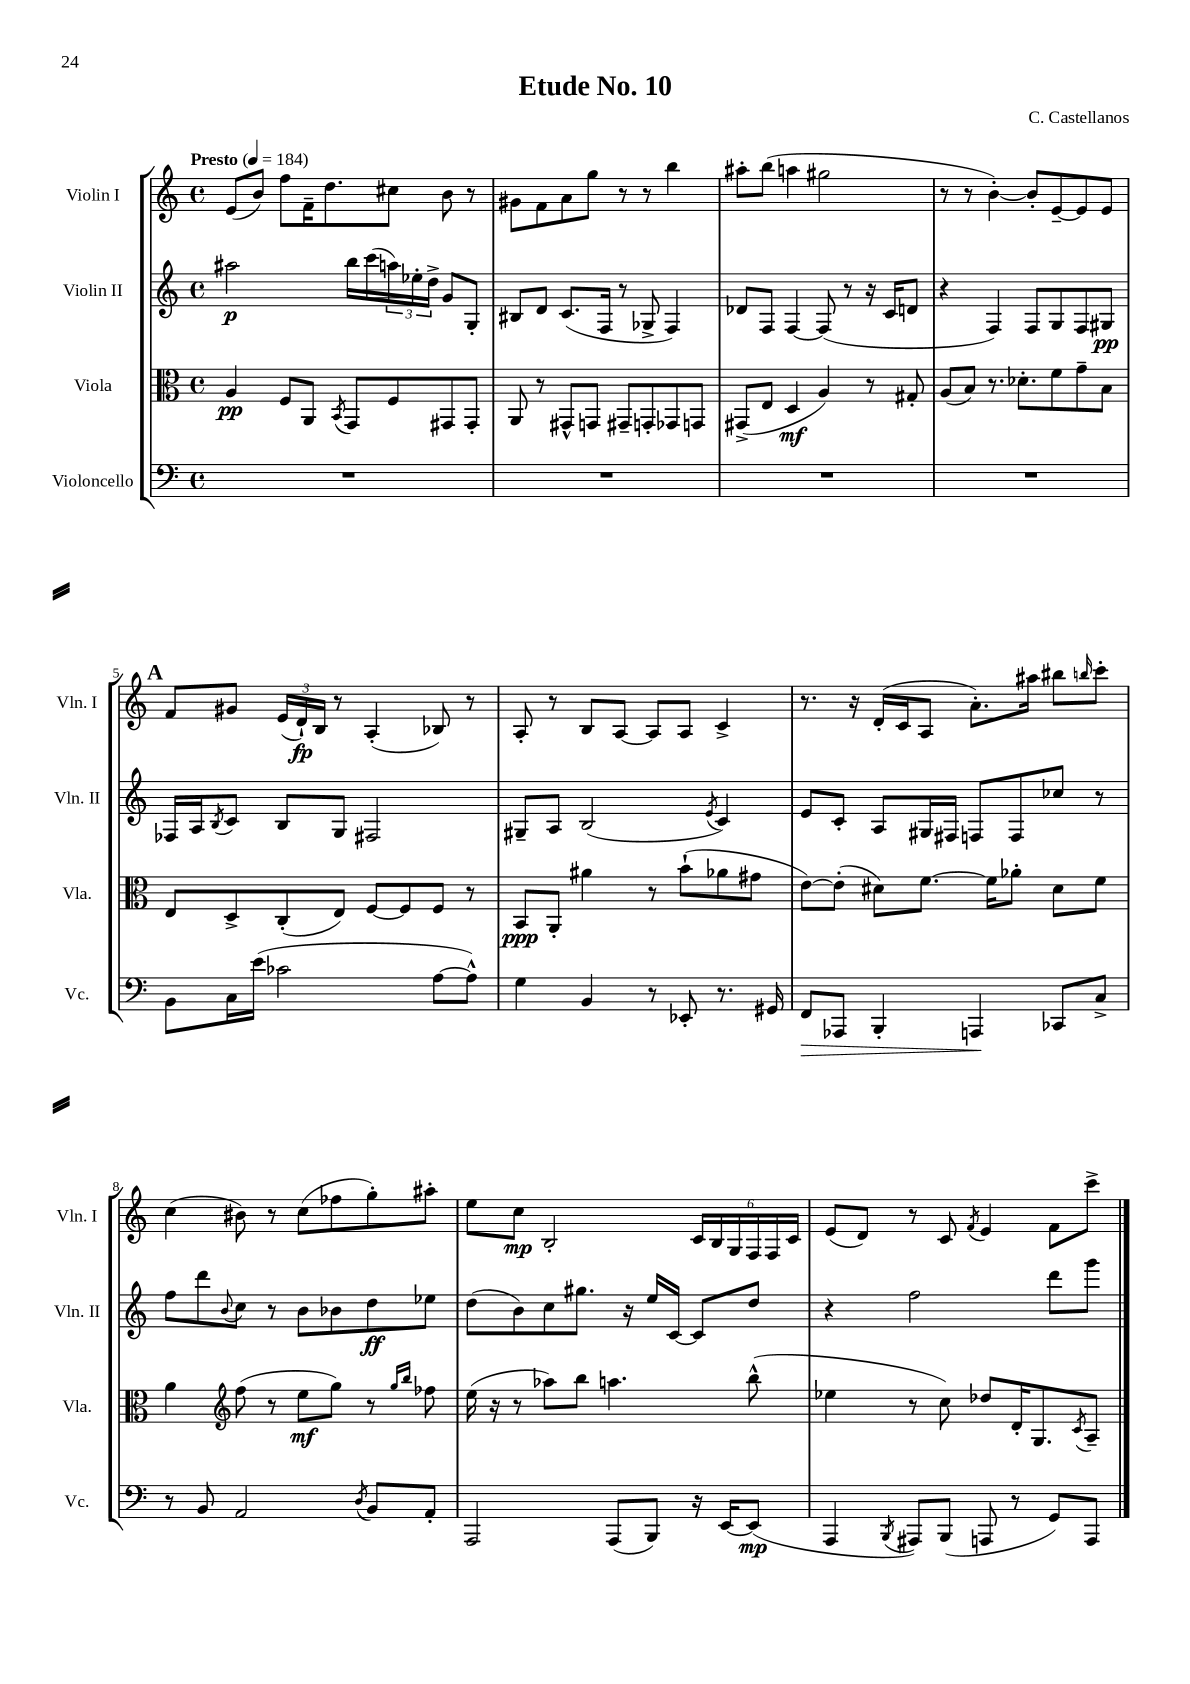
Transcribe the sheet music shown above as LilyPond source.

\header { title = "Etude No. 10" composer = "C. Castellanos" }
<<
\new StaffGroup <<
\new Staff = "s0" \with { instrumentName = "Violin I" shortInstrumentName = "Vln. I" } {
    \clef treble \key c \major \defaultTimeSignature \time 4/4 \tempo "Presto" 4 = 184
    e'8( b'8) f''8 f'16-- d''8. cis''8 b'8 r8 |
    gis'8 f'8 a'8 g''8 r8 r8 b''4 |
    ais''8-. b''8( a''4 gis''2 |
    r8 r8 b'4~-.) b'8-. e'8~-- e'8 e'8 |
    \mark \markup { \bold "A" } f'8 gis'8 \tuplet 3/2 { e'16( d'16-!\fp) b16 } r8 a4-.( bes8) r8 |
    a8-. r8 b8 a8~ a8 a8 c'4-> |
    r8. r16 d'16-.( c'16 a8 a'8.-.) ais''16 bis''8 \grace { b''16 } c'''8-. |
    c''4( bis'8) r8 c''8( fes''8 g''8-.) ais''8-. |
    e''8 c''8\mp b2-. \tuplet 6/4 { c'16 b16 g16 f16 f16 c'16 } |
    e'8( d'8) r8 c'8 \acciaccatura { f'8 } e'4 f'8 c'''8-> \bar "|." |
}
\new Staff = "s1" \with { instrumentName = "Violin II" shortInstrumentName = "Vln. II" } {
    \clef treble \key c \major \defaultTimeSignature \time 4/4
    ais''2\p b''16 c'''16( \tuplet 3/2 { a''16) ees''16-. d''16-> } g'8 g8-. |
    bis8 d'8 c'8.( f16 r8 ges8-> f4) |
    des'8 f8 f4~ f8( r8 r16 c'16 d'8 |
    r4 f4) f8 g8 f8 gis8\pp |
    \mark \markup { \bold "A" } fes16 a16 \acciaccatura { b8 } c'8 b8 g8 fis2 |
    gis8-- a8 b2( \acciaccatura { e'8 } c'4) |
    e'8 c'8-. a8 gis16 fis16 f8 f8 ces''8 r8 |
    f''8 d'''8 \appoggiatura { b'8 } c''8 r8 b'8 bes'8 d''8\ff ees''8 |
    d''8( b'8) c''8 gis''8. r16 e''16 c'16~ c'8 d''8 |
    r4 f''2 d'''8 g'''8 \bar "|." |
}
\new Staff = "s2" \with { instrumentName = "Viola" shortInstrumentName = "Vla." } {
    \clef alto \key c \major \defaultTimeSignature \time 4/4
    a4\pp f8 a,8 \acciaccatura { b,8 } g,8 f8 gis,8 gis,8-. |
    a,8 r8 gis,8-^ g,8 gis,8-- g,8-. ges,8 g,8 |
    gis,8->( e8 d4\mf a4) r8 gis8-. |
    a8( b8) r8. des'8.-. f'8 g'8-- b8 |
    \mark \markup { \bold "A" } e8 d8-> c8-.( e8) f8~ f8 f8 r8 |
    b,8\ppp a,8-. ais'4 r8 b'8-!( aes'8 gis'8 |
    e'8~) e'8-.( dis'8) f'8.~ f'16 aes'8-. dis'8 f'8 |
    a'4 \clef treble f''8( r8 e''8\mf g''8) r8 \grace { g''16 b''16 } fes''8 |
    e''16( r16 r8 aes''8) b''8 a''4. b''8-^( |
    ees''4 r8 c''8) des''8 d'16-. g8. \acciaccatura { c'8 } a8-- \bar "|." |
}
\new Staff = "s3" \with { instrumentName = "Violoncello" shortInstrumentName = "Vc." } {
    \clef bass \key c \major \defaultTimeSignature \time 4/4
    R1 |
    R1 |
    R1 |
    R1 |
    \mark \markup { \bold "A" } b,8 c16 e'16( ces'2 a8~ a8-^) |
    g4 b,4 r8 ees,8-. r8. gis,16 |
    f,8\> aes,,8 b,,4-. a,,4\! ces,8 c8-> |
    r8 b,8 a,2 \acciaccatura { d8 } b,8 a,8-. |
    a,,2 a,,8( b,,8) r16 e,16~ e,8\mp( |
    a,,4 \acciaccatura { b,,8 } ais,,8) b,,8( a,,8 r8 g,8) a,,8 \bar "|." |
}
>>
>>
